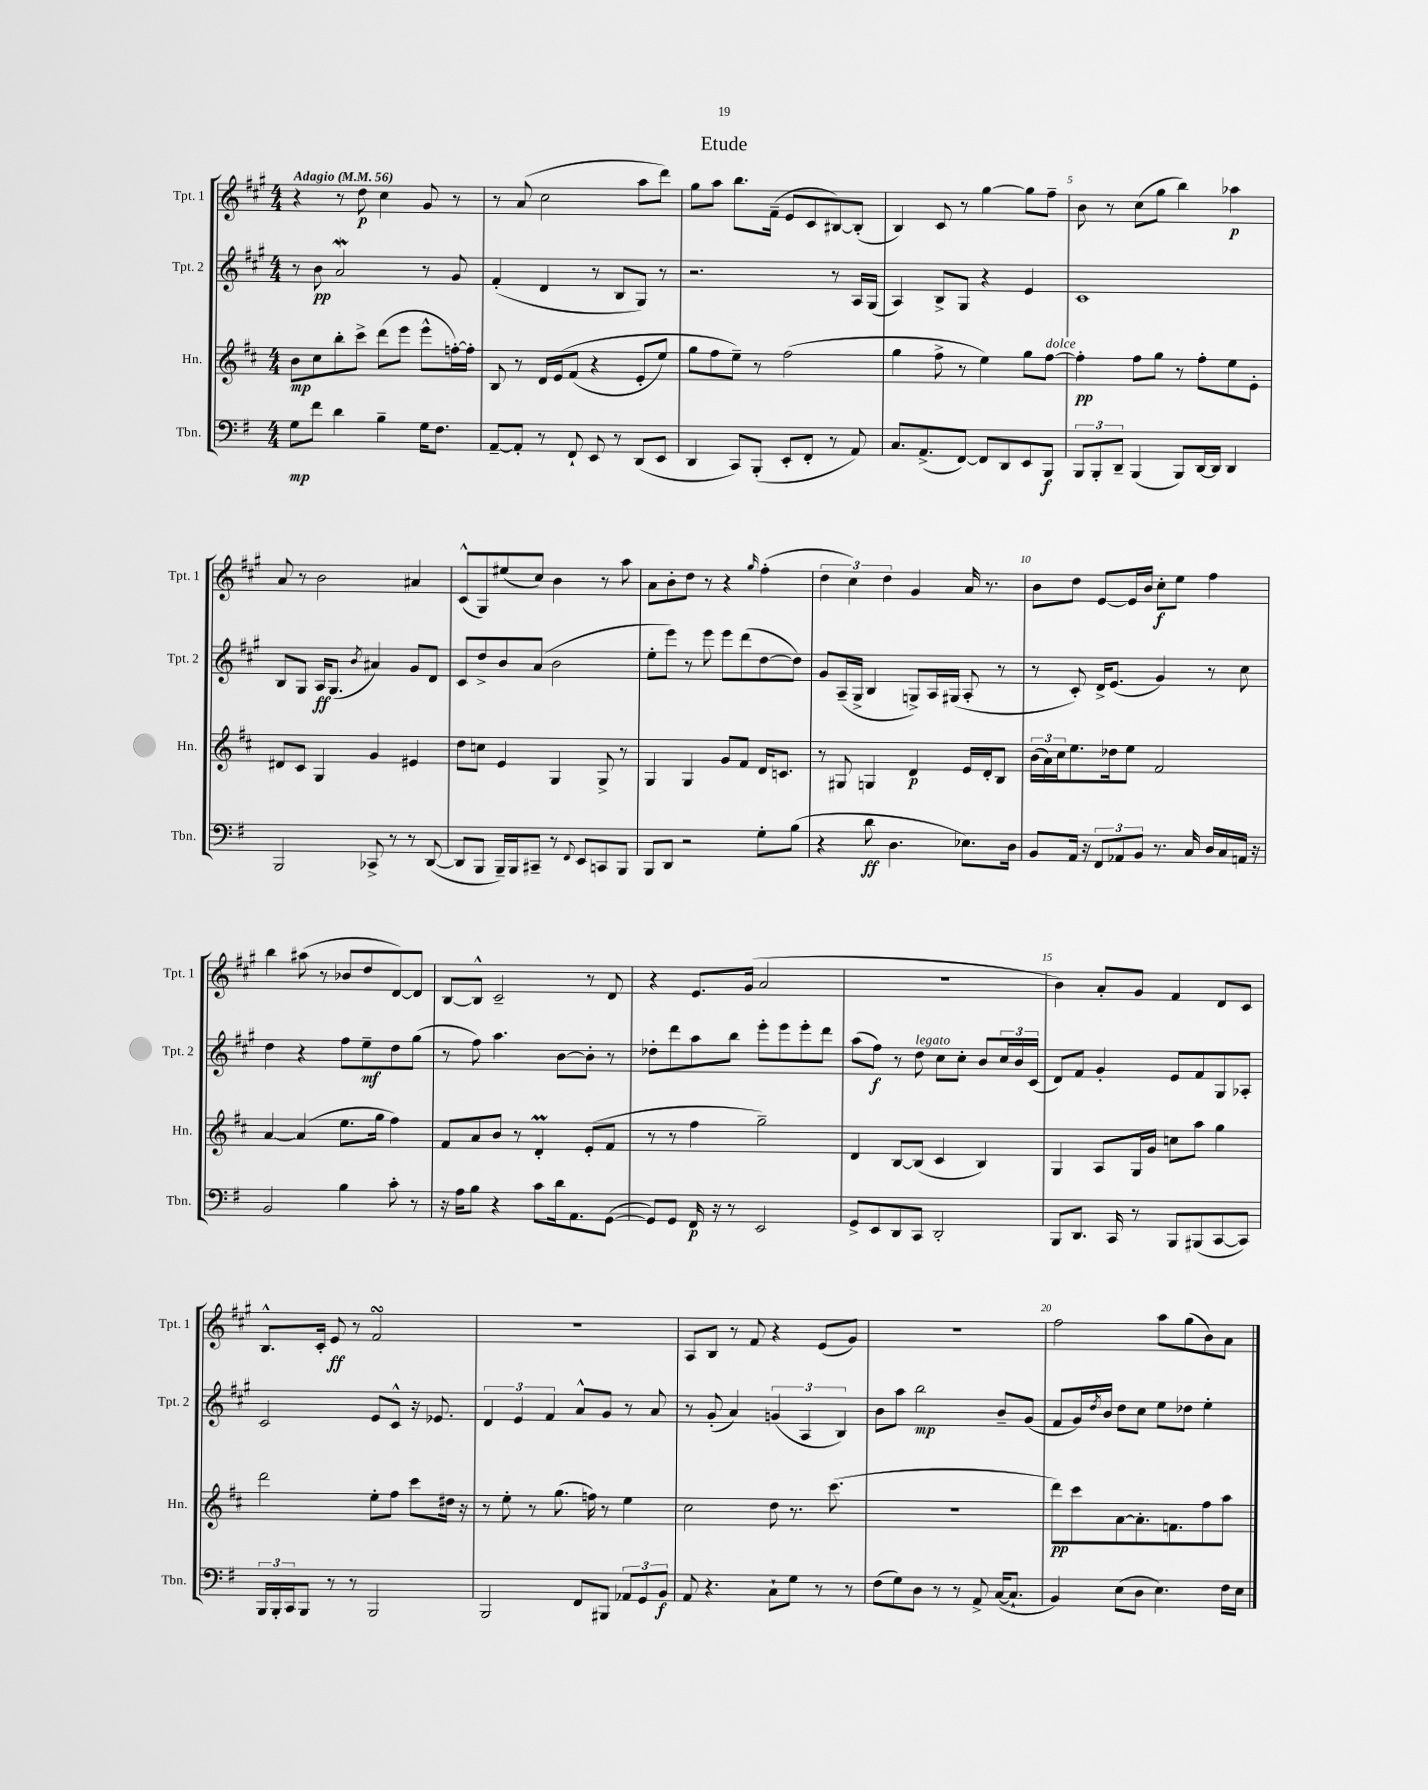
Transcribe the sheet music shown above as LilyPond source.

\header { title = "Etude" }
<<
\new StaffGroup <<
\new Staff = "s0" \with { instrumentName = "Tpt. 1" shortInstrumentName = "Tpt. 1" } {
    \clef treble \key a \major \numericTimeSignature \time 4/4 \tempo "Adagio" 4 = 56
    r4 r8 d''8\p cis''4 gis'8 r8 |
    r8 a'8( cis''2 a''8 d'''8) |
    gis''8 a''8 b''8. fis'16--( e'8 cis'8 bis8~) bis8-.( |
    b4) cis'8 r8 gis''4~ gis''8 fis''8-- |
    b'8 r8 cis''8( gis''8 b''4) aes''4\p |
    a'8 r8 b'2 ais'4 |
    cis'8-^( gis8) eis''8( cis''8) b'4 r8 a''8 |
    a'8 b'8-. d''8 r8 r4 \grace { gis''16 } fis''4-.( |
    \tuplet 3/2 { d''4 cis''4) d''4 } gis'4 a'16 r8. |
    b'8 d''8 e'8~ e'16 b'16 cis''8-.\f e''8 fis''4 |
    b''4 ais''8( r8 bes'8 d''8 d'8~) d'8 |
    b8~ b8-^ cis'2-- r8 d'8 |
    r4 e'8. gis'16( a'2 |
    R1 |
    b'4) a'8-. gis'8 fis'4 d'8 cis'8 |
    b8.-^ cis'16-. e'8\ff r8 fis'2\turn |
    R1 |
    a8 b8 r8 fis'8 r4 e'8( gis'8) |
    R1 |
    fis''2 a''8 gis''8( b'8) a'8 \bar "|." |
}
\new Staff = "s1" \with { instrumentName = "Tpt. 2" shortInstrumentName = "Tpt. 2" } {
    \clef treble \key a \major \numericTimeSignature \time 4/4
    r8 b'8\pp a'2\mordent r8 gis'8 |
    fis'4-.( d'4 r8 b8 gis8) r8 |
    r2. r8 a16 gis16( |
    a4) b8-> gis8 r4 e'4 |
    cis'1 |
    b8 gis8 a16\ff gis8.( \acciaccatura { b'8 } ais'4) gis'8 d'8 |
    cis'8 d''8-> b'8 a'8( b'2 |
    e''8-. e'''8) r8 e'''8 e'''8 d'''8( d''8~ d''8) |
    gis'8 a16--( gis16-> b4 g8->) a16 gis16( a8-. r8 |
    r8 cis'8-.) d'16-> e'8.( gis'4) r8 cis''8 |
    d''4 r4 fis''8 e''8--\mf d''8 gis''8( |
    r8 fis''8) a''4. b'8~ b'8-. r8 |
    des''8-. d'''8 a''8 b''8 e'''8-. e'''8 e'''8-. d'''8 |
    a''8( fis''8\f) r8 d''8^\markup { \italic "legato" } cis''8 cis''8-. b'8 \tuplet 3/2 { cis''16 b'16 cis'16( } |
    d'8) fis'8 gis'4-. e'8 fis'8 gis8 aes8-. |
    cis'2 e'8 cis'8-^ r16 ees'8. |
    \tuplet 3/2 { d'4 e'4 fis'4 } a'8-^ gis'8 r8 a'8 |
    r8 gis'8-.( a'4) \tuplet 3/2 { g'4( a4 b4) } |
    b'8 a''8 b''2\mp b'8-- gis'8( |
    fis'8 gis'16) \acciaccatura { d''8 } b'16 d''8 cis''8 e''8 des''8 e''4-. \bar "|." |
}
\new Staff = "s2" \with { instrumentName = "Hn." shortInstrumentName = "Hn." } {
    \clef treble \key d \major \numericTimeSignature \time 4/4
    b'8\mp cis''8 b''8-. cis'''8-> d'''8( e'''8 e'''8-^ f''16~-.) f''16-. |
    b8 r8 d'16 e'16\( fis'8( r4 e'8-. e''8) |
    g''8 fis''8 e''8--\) r8 fis''2( |
    g''4 fis''8-> r8 e''4) g''8 fis''8~^\markup { \italic "dolce" } |
    fis''4-.\pp fis''8 g''8 r8 fis''8-. e''8 e'8-. |
    dis'8 cis'8 g4 g'4 eis'4 |
    d''8 c''8 e'4 g4 g8-> r8 |
    g4 g4 g'8 fis'8 d'16 c'8. |
    r8 gis8 g4 d'4\p e'16 d'16-. b8 |
    \tuplet 3/2 { b'16( a'16) cis''16 } e''8. des''16 e''8 fis'2 |
    a'4~ a'4( e''8. g''16 fis''4) |
    fis'8 a'8 b'8 r8 d'4-.\prall e'8-.( fis'8 |
    r8 r8 fis''4 g''2--) |
    d'4 b8~ b8( cis'4 b4) |
    g4 a8 g16 g'16 c''8 a''8 g''4 |
    d'''2 e''8-. fis''8 cis'''8 dis''16 r16 |
    r8 e''8-. r8 g''8.( f''16) r8 e''4 |
    cis''2 d''8 r8. cis'''8.( |
    R1 |
    d'''8\pp) cis'''8 a'8~ a'8.-. f'8. fis''8 a''8 \bar "|." |
}
\new Staff = "s3" \with { instrumentName = "Tbn." shortInstrumentName = "Tbn." } {
    \clef bass \key g \major \numericTimeSignature \time 4/4
    g8\mp fis'8 d'4 b4-- g16 fis8. |
    a,8~-- a,8-. r8 fis,8-! e,8 r8 d,8( e,8 |
    d,4 c,8) b,,8-.( e,8-. fis,8-. r8 a,8) |
    c8. a,8.->( fis,8~) fis,8 d,8 e,8 b,,8\f |
    \tuplet 3/2 { b,,8 b,,8-. d,8-- } b,,4( b,,8) d,16~ d,16 d,4 |
    b,,2 ces,8-> r8 r8 d,8~( |
    d,8 b,,8 b,,16--) b,,16 cis,8-- r8 \appoggiatura { fis,8 } e,8 c,8 b,,8 |
    b,,8 d,8 r2 g8-. b8( |
    r4 d'8\ff d4. ees8.) d16 |
    b,8 a,16 r16 \tuplet 3/2 { fis,8 aes,8 b,8 } r8. c16 d16 c16 a,16 r16 |
    b,2 b4 c'8-. r8 |
    r16 a16 b8 r4 c'8 d'16 a,8. g,8~( |
    g,8) g,8 fis,16\p r16 r8 e,2 |
    g,8-> e,8 d,8 c,8 d,2-. |
    b,,8 d,8. c,16 r8 b,,8 bis,,8( c,8~ c,8) |
    \tuplet 3/2 { b,,16 b,,16-. c,16 } b,,8 r8 r8 b,,2 |
    b,,2 fis,8 bis,,8 \tuplet 3/2 { aes,8 g,8 b,8\f } |
    a,8 r4. c8-! g8 r8 r8 |
    fis8( g8) d8 r8 r8 a,8-> c16~( c8.-! |
    b,4) e8( d8 e4.) fis16 e16 \bar "|." |
}
>>
>>
\layout { \context { \Score \override BarNumber.break-visibility = ##(#f #t #t) barNumberVisibility = #(every-nth-bar-number-visible 5) } }
